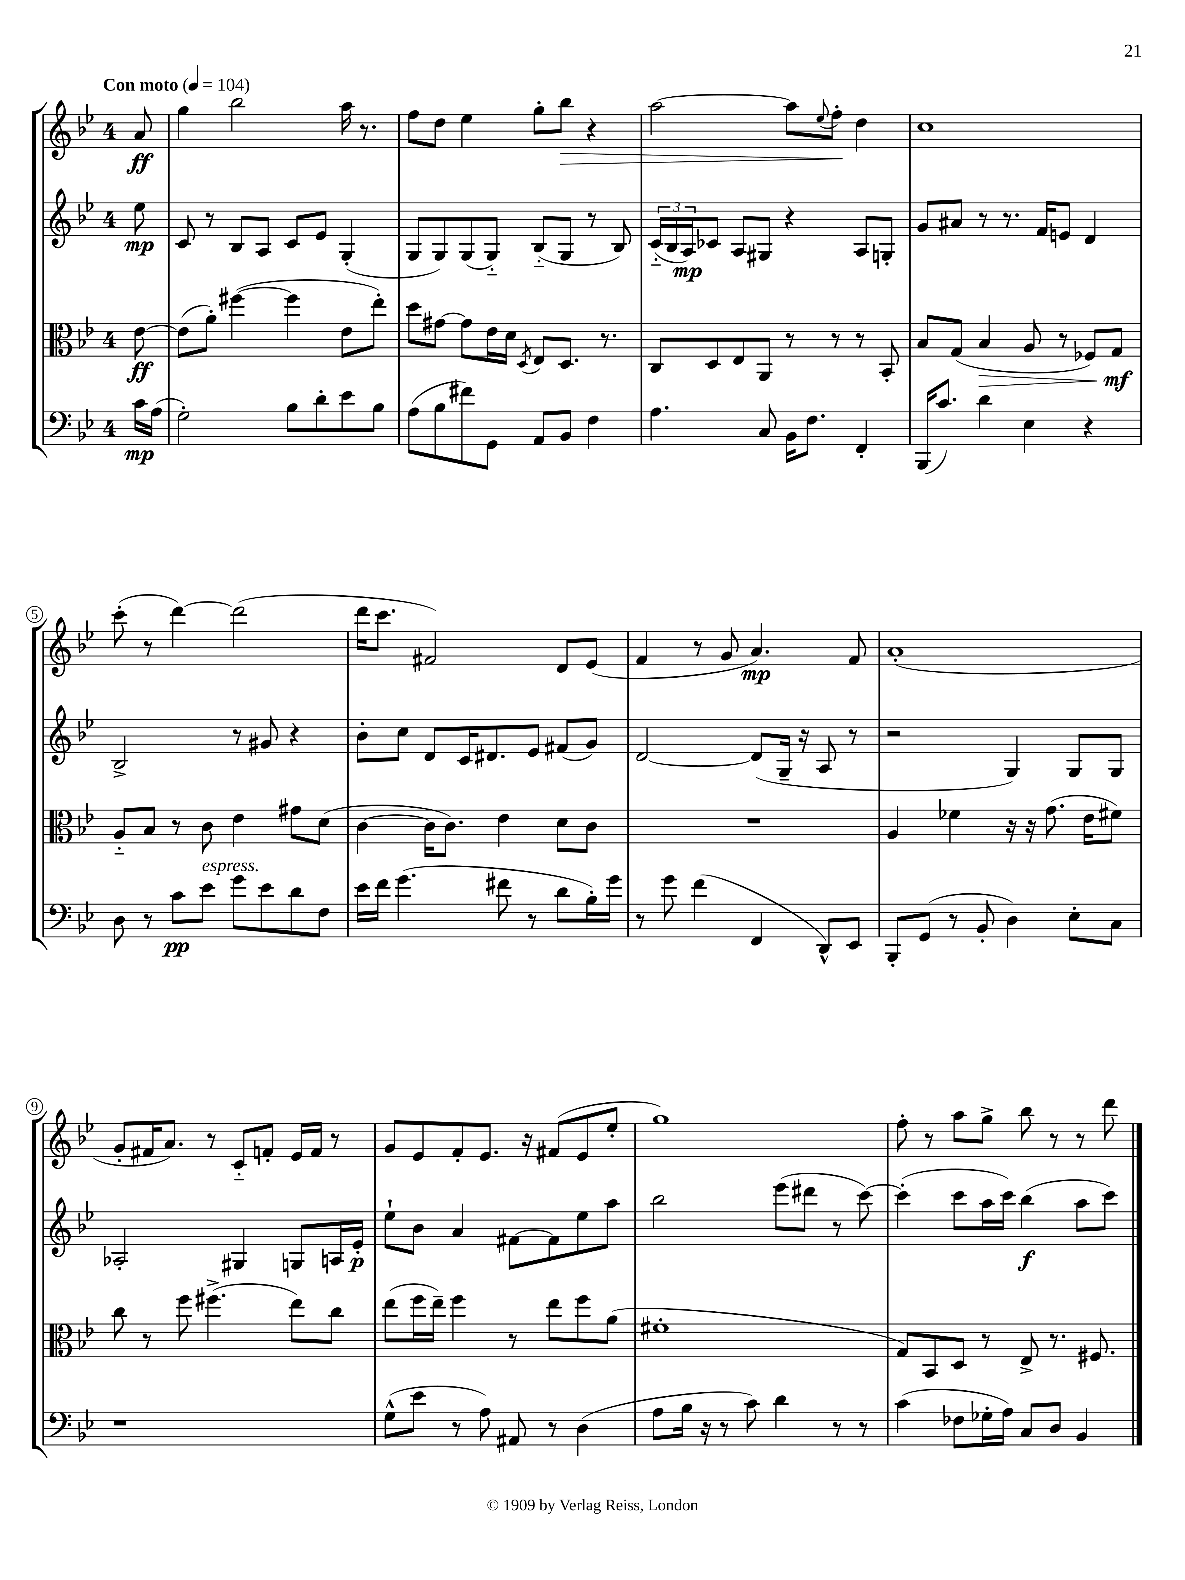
<<
\new StaffGroup <<
\new Staff = "s0" {
    \clef treble \key bes \major \once \override Staff.TimeSignature.style = #'single-digit \time 4/4 \partial 8 \tempo "Con moto" 4 = 104
    a'8\ff |
    g''4 bes''2 a''16 r8. |
    f''8 d''8 ees''4 g''8-. bes''8\> r4 |
    a''2~ a''8 \appoggiatura { ees''8 } f''8-.\! d''4 |
    c''1 |
    c'''8-.( r8 d'''4~) d'''2( |
    d'''16 c'''8. fis'2) d'8 ees'8( |
    f'4 r8 g'8 a'4.\mp) f'8 |
    a'1-.( |
    g'8-. fis'16 a'8.) r8 c'8-_ f'8-. ees'16 f'16 r8 |
    g'8 ees'8 f'8-. ees'8. r16 fis'8( ees'8 ees''8-. |
    g''1) |
    f''8-. r8 a''8 g''8-> bes''8 r8 r8 d'''8 \bar "|." |
}
\new Staff = "s1" {
    \clef treble \key bes \major \once \override Staff.TimeSignature.style = #'single-digit \time 4/4 \partial 8
    ees''8\mp |
    c'8 r8 bes8 a8 c'8 ees'8 g4-.( |
    g8 g8) g8( g8-_) bes8-_( g8 r8 bes8) |
    \tuplet 3/2 { c'16-_( bes16 a16\mp) } ces'8 a8 gis8 r4 a8 g8-. |
    g'8 ais'8 r8 r8. f'16 e'8 d'4 |
    bes2-> r8 gis'8 r4 |
    bes'8-. c''8 d'8 c'16 dis'8. ees'8 fis'8( g'8) |
    d'2~ d'8( g16-- r16 a8 r8 |
    r2 g4) g8 g8 |
    aes2-. gis4 g8 a16 ees'16-.\p |
    ees''8-! bes'8 a'4 fis'8~ fis'8 ees''8 a''8 |
    bes''2 ees'''8( dis'''8 r8 c'''8~) |
    c'''4-.( c'''8 a''16 c'''16) bes''4\f( a''8 c'''8) \bar "|." |
}
\new Staff = "s2" {
    \clef alto \key bes \major \once \override Staff.TimeSignature.style = #'single-digit \time 4/4 \partial 8
    ees'8~\ff |
    ees'8( a'8-.) fis''4~( fis''4 ees'8 ees''8-.) |
    d''8 gis'8~ gis'8 ees'16 d'16 \acciaccatura { d8 } ees8 d8. r8. |
    c8 d8 ees8 a,8 r8 r8 r8 bes,8-. |
    bes8 g8( bes4\> a8 r8 fes8) g8\mf\! |
    a8-_ bes8 r8 c'8 ees'4 gis'8 d'8( |
    c'4~ c'16 c'8.) ees'4 d'8 c'8 |
    R1 |
    a4 fes'4 r16 r16 g'8.( ees'16 fis'8) |
    c''8 r8 f''8 fis''4.->( ees''8) c''8 |
    ees''8( f''16 ees''16--) f''4 r8 ees''8 f''8 a'8( |
    fis'1-. |
    g8) bes,8 d8 r8 ees8-> r8. fis8. \bar "|." |
}
\new Staff = "s3" {
    \clef bass \key bes \major \once \override Staff.TimeSignature.style = #'single-digit \time 4/4 \partial 8
    c'16\mp a16( |
    g2-.) bes8 d'8-. ees'8 bes8 |
    a8( bes8 fis'8) g,8 a,8 bes,8 f4 |
    a4. c8 bes,16 f8. f,4-. |
    bes,,16( c'8.) d'4 ees4 r4 |
    d8 r8 c'8\pp ees'8^\markup { \italic "espress." } g'8 ees'8 d'8 f8 |
    ees'16 f'16 g'4.( fis'8 r8 d'8 bes16-.) g'16 |
    r8 g'8 f'4( f,4 d,8-^) ees,8 |
    bes,,8-. g,8( r8 bes,8-. d4) ees8-. c8 |
    r1 |
    g8-^( ees'8 r8 a8) ais,8 r8 d4( |
    a8 bes16 r16 r8 c'8) d'4 r8 r8 |
    c'4( fes8 ges16-. a16) c8 d8 bes,4 \bar "|." |
}
>>
>>
\layout { \context { \Score \override BarNumber.stencil = #(make-stencil-circler 0.1 0.3 ly:text-interface::print) } }
